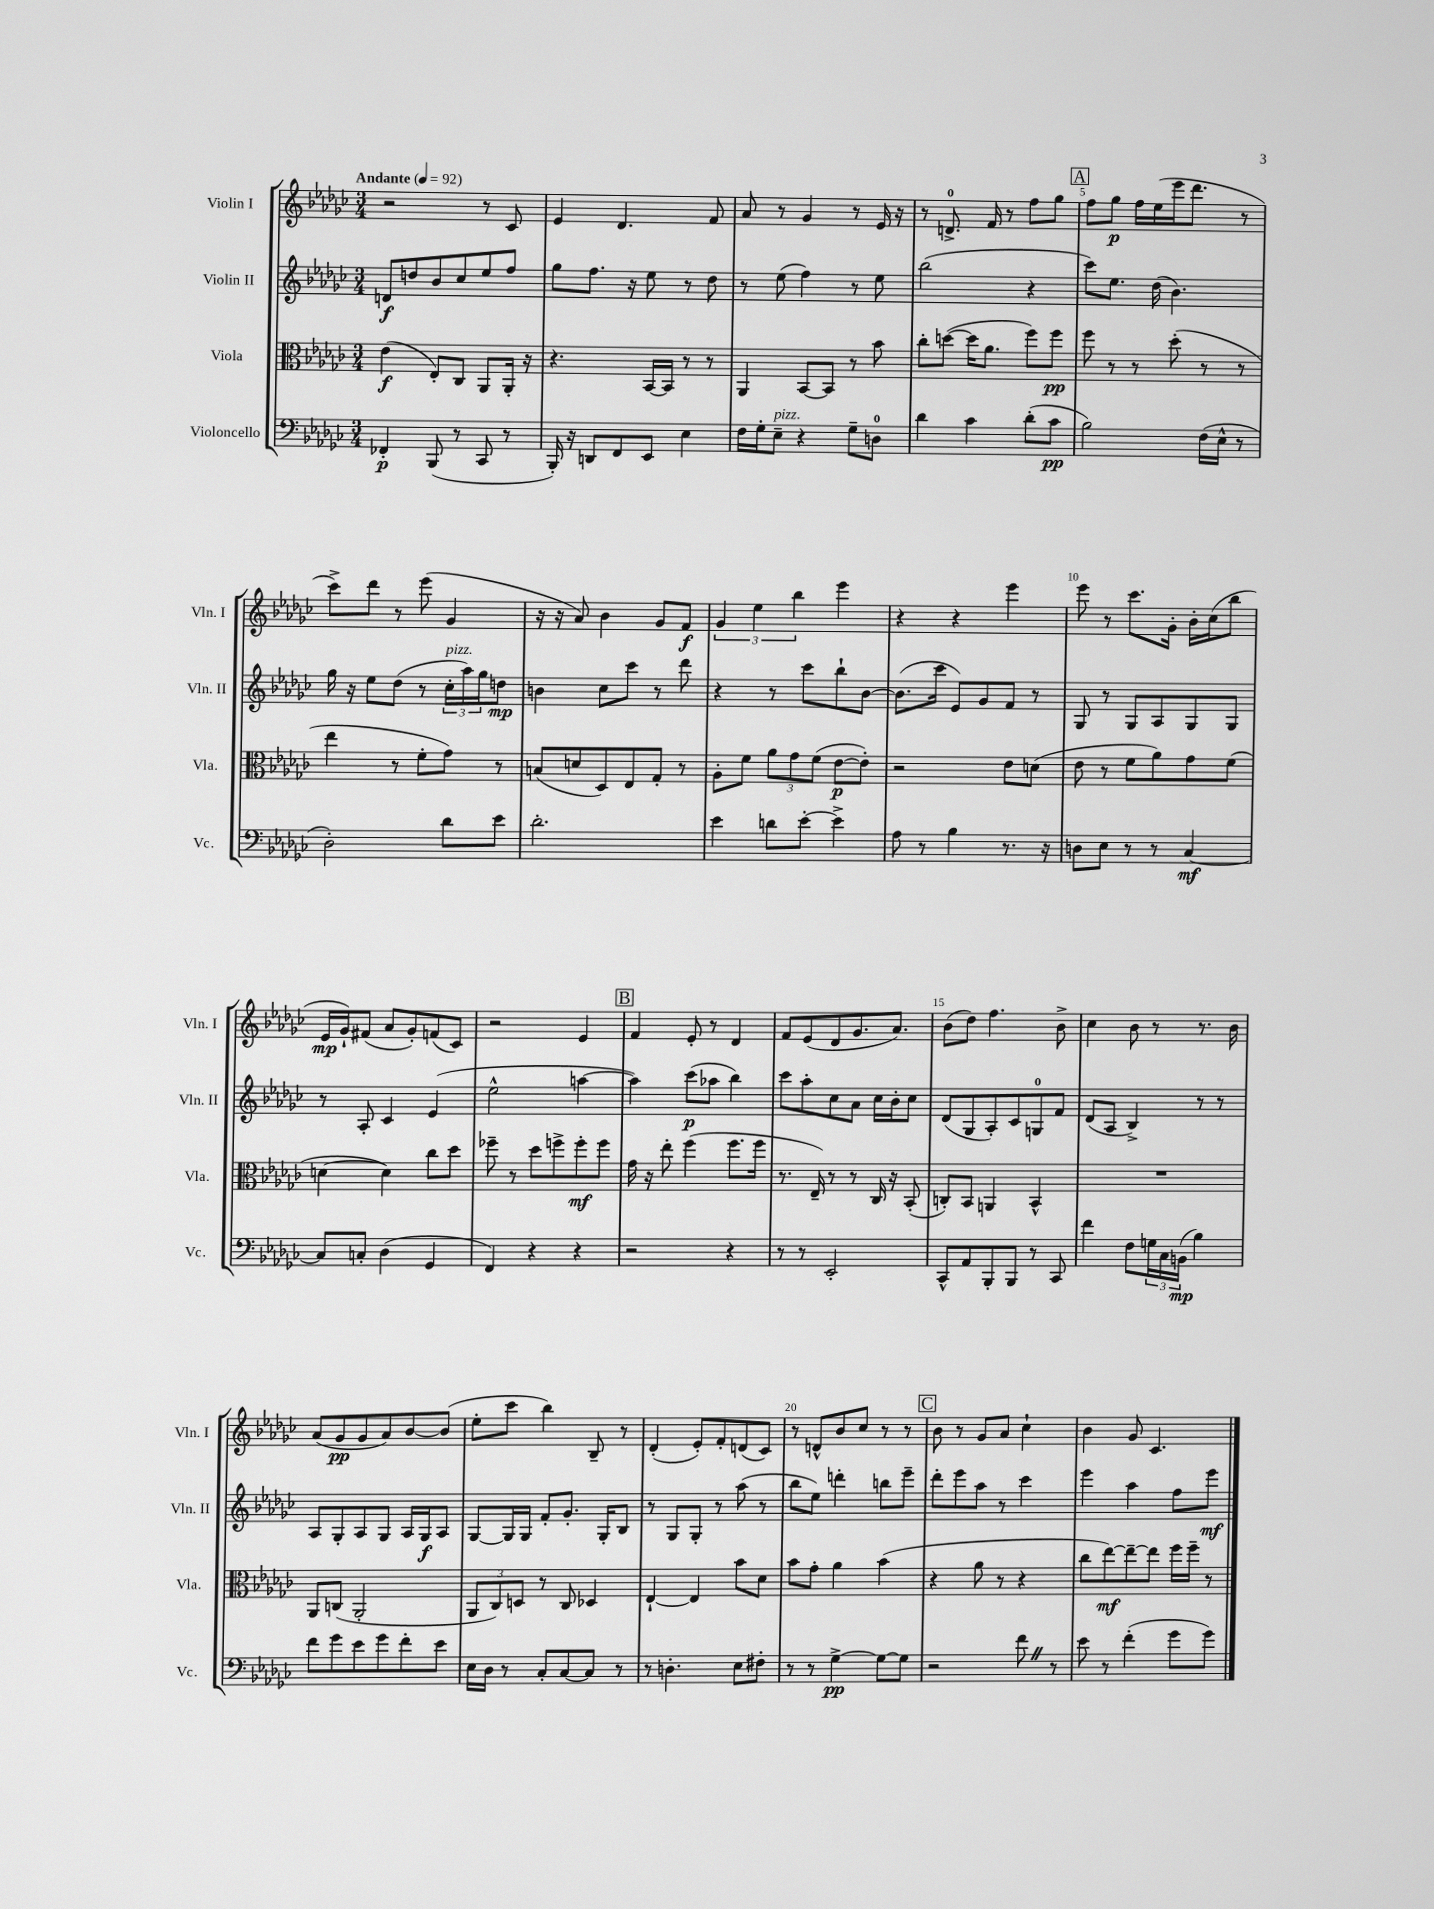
<<
\new StaffGroup <<
\new Staff = "s0" \with { instrumentName = "Violin I" shortInstrumentName = "Vln. I" } {
    \clef treble \key ges \major \numericTimeSignature \time 3/4 \tempo "Andante" 4 = 92
    r2 r8 ces'8 |
    ees'4 des'4. f'8 |
    aes'8 r8 ges'4 r8 ees'16 r16 |
    r8 d'8.-0-> f'16 r8 f''8 ges''8 |
    \mark \markup { \box "A" } f''8 ges''8\p f''16 ees''16( ees'''16 des'''8. r8 |
    ces'''8->) des'''8 r8 ees'''8( ges'4 |
    r16 r16 aes'8) bes'4 ges'8 f'8\f |
    \tuplet 3/2 { ges'4 ees''4 bes''4 } ees'''4 |
    r4 r4 ees'''4 |
    ees'''8 r8 ces'''8. ges'16-. bes'16-. ces''16( bes''8 |
    ees'16\mp ges'16-!) fis'8( aes'8 ges'8-.) f'8( ces'8) |
    r2 ees'4 |
    \mark \markup { \box "B" } f'4 ees'8-. r8 des'4 |
    f'8 ees'8( des'8 ges'8. aes'8.) |
    bes'8( des''8) f''4. bes'8-> |
    ces''4 bes'8 r8 r8. bes'16 |
    aes'8( ges'8\pp ges'8 aes'8) bes'8~ bes'8( |
    ees''8-. ces'''8 bes''4) bes8-- r8 |
    des'4-.( ees'8-.) f'8-. d'8( ces'8) |
    r8 d'8-^ bes'8 ces''8 r8 r8 |
    \mark \markup { \box "C" } bes'8 r8 ges'8 aes'8 ces''4-! |
    bes'4 ges'8 ces'4. \bar "|." |
}
\new Staff = "s1" \with { instrumentName = "Violin II" shortInstrumentName = "Vln. II" } {
    \clef treble \key ges \major \numericTimeSignature \time 3/4
    d'8\f d''8 bes'8 ces''8 ees''8 f''8 |
    ges''8 f''8. r16 ees''8 r8 des''8 |
    r8 ees''8( f''4) r8 ees''8 |
    bes''2( r4 |
    \mark \markup { \box "A" } ces'''8) ees''8. des''16( bes'4.) |
    ges''16 r16 ees''8 des''8( r8 \tuplet 3/2 { ces''16-.^\markup { \italic "pizz." } aes''16) ges''16 } d''8\mp |
    b'4 ces''8 ces'''8 r8 des'''8 |
    r4 r8 ces'''8 bes''8-! bes'8~ |
    bes'8.( ces'''16 ees'8) ges'8 f'8 r8 |
    ges8 r8 ges8 aes8 ges8 ges8 |
    r8 aes8-. ces'4 ees'4( |
    ees''2-^ a''4~ |
    \mark \markup { \box "B" } a''4) ces'''8\p( aes''8 bes''4) |
    ces'''8 aes''8-. ces''8 aes'8 ces''16 bes'16-. ces''8 |
    des'8( ges8 aes8-.) ces'8 g8-0 f'8 |
    des'8( aes8 bes4->) r8 r8 |
    aes8 ges8-. aes8 ges8 aes16 ges16\f aes8 |
    ges8~ ges16 ges16 f'8-. ges'8.-. ges16-. bes8 |
    r8 ges8 ges8-. r8 aes''8( r8 |
    bes''8 ees''8) d'''4-. b''8 ees'''8-- |
    \mark \markup { \box "C" } des'''8-. ees'''8 aes''8 r8 ces'''4 |
    ees'''4 aes''4 f''8 ees'''8\mf \bar "|." |
}
\new Staff = "s2" \with { instrumentName = "Viola" shortInstrumentName = "Vla." } {
    \clef alto \key ges \major \numericTimeSignature \time 3/4
    ees'4\f( ees8-.) ces8 aes,8 aes,16-. r16 |
    r4. bes,16~ bes,16 r8 r8 |
    aes,4 bes,8~ bes,8 r8 bes'8 |
    ces''8-. d''8~( d''16 aes'8. f''8) f''8\pp |
    \mark \markup { \box "A" } f''8 r8 r8 des''8-.( r8 r8 |
    ees''4 r8 f'8-. ges'8) r8 |
    b8( d'8 des8) ees8 ges8-. r8 |
    aes8-. f'8 \tuplet 3/2 { aes'8 ges'8 f'8( } ees'8~\p ees'8-.) |
    r2 ees'8 d'8( |
    ees'8 r8 f'8 aes'8) ges'8 f'8( |
    d'4~ d'4) ces''8 des''8 |
    fes''8-- r8 des''8 f''8-> f''8-.\mf f''8 |
    \mark \markup { \box "B" } ges'16 r16 ees''8-. f''4( f''8. f''16 |
    r8. ees16--) r8 r8 ces16 r16 bes,8-.( |
    c8-.) bes,8 a,4 bes,4-^ |
    R2. |
    aes,8 c8( aes,2-. |
    \tuplet 3/2 { aes,8 ces8) d8 } r8 ces8 des4 |
    ees4~-! ees4 bes'8 des'8 |
    bes'8 ges'8-. aes'4 bes'4( |
    \mark \markup { \box "C" } r4 aes'8 r8 r4 |
    ces''8 ees''8~\mf) ees''8~-- ees''8 f''16 f''16-- r8 \bar "|." |
}
\new Staff = "s3" \with { instrumentName = "Violoncello" shortInstrumentName = "Vc." } {
    \clef bass \key ges \major \numericTimeSignature \time 3/4
    fes,4-.\p bes,,8( r8 ces,8 r8 |
    bes,,16-.) r16 d,8 f,8 ees,8 ees4 |
    f16 ges16-. ees8--^\markup { \italic "pizz." } r4 ges8-- d8-0 |
    des'4 ces'4 des'8-.( ces'8\pp |
    \mark \markup { \box "A" } bes2) f16( ees16-^ r8 |
    des2-.) des'8 ees'8 |
    des'2.-. |
    ees'4 d'8 ees'8~-. ees'4-> |
    aes8 r8 bes4 r8. r16 |
    d8 ees8 r8 r8 ces4~\mf |
    ces8 c8-. des4( ges,4 |
    f,4) r4 r4 |
    \mark \markup { \box "B" } r2 r4 |
    r8 r8 ees,2-. |
    ces,8-^ aes,8 bes,,8-. bes,,8 r8 ces,8 |
    f'4 f8 \tuplet 3/2 { g16 ces16 b,16\mp( } bes4) |
    f'8 ges'8 ees'8 ges'8 f'8-. ees'8 |
    ees16 des16 r8 ces8-. ces8~ ces8 r8 |
    r8 d4.-. ees8 fis8-. |
    r8 r8 ges4~->\pp ges8~ ges8 |
    \mark \markup { \box "C" } r2 f'8 \once \override BreathingSign.text = \markup { \musicglyph "scripts.caesura.straight" } \breathe r8 |
    ees'8 r8 f'4-.( ges'8 ges'8) \bar "|." |
}
>>
>>
\layout { \context { \Score \override BarNumber.break-visibility = ##(#f #t #t) barNumberVisibility = #(every-nth-bar-number-visible 5) } }
